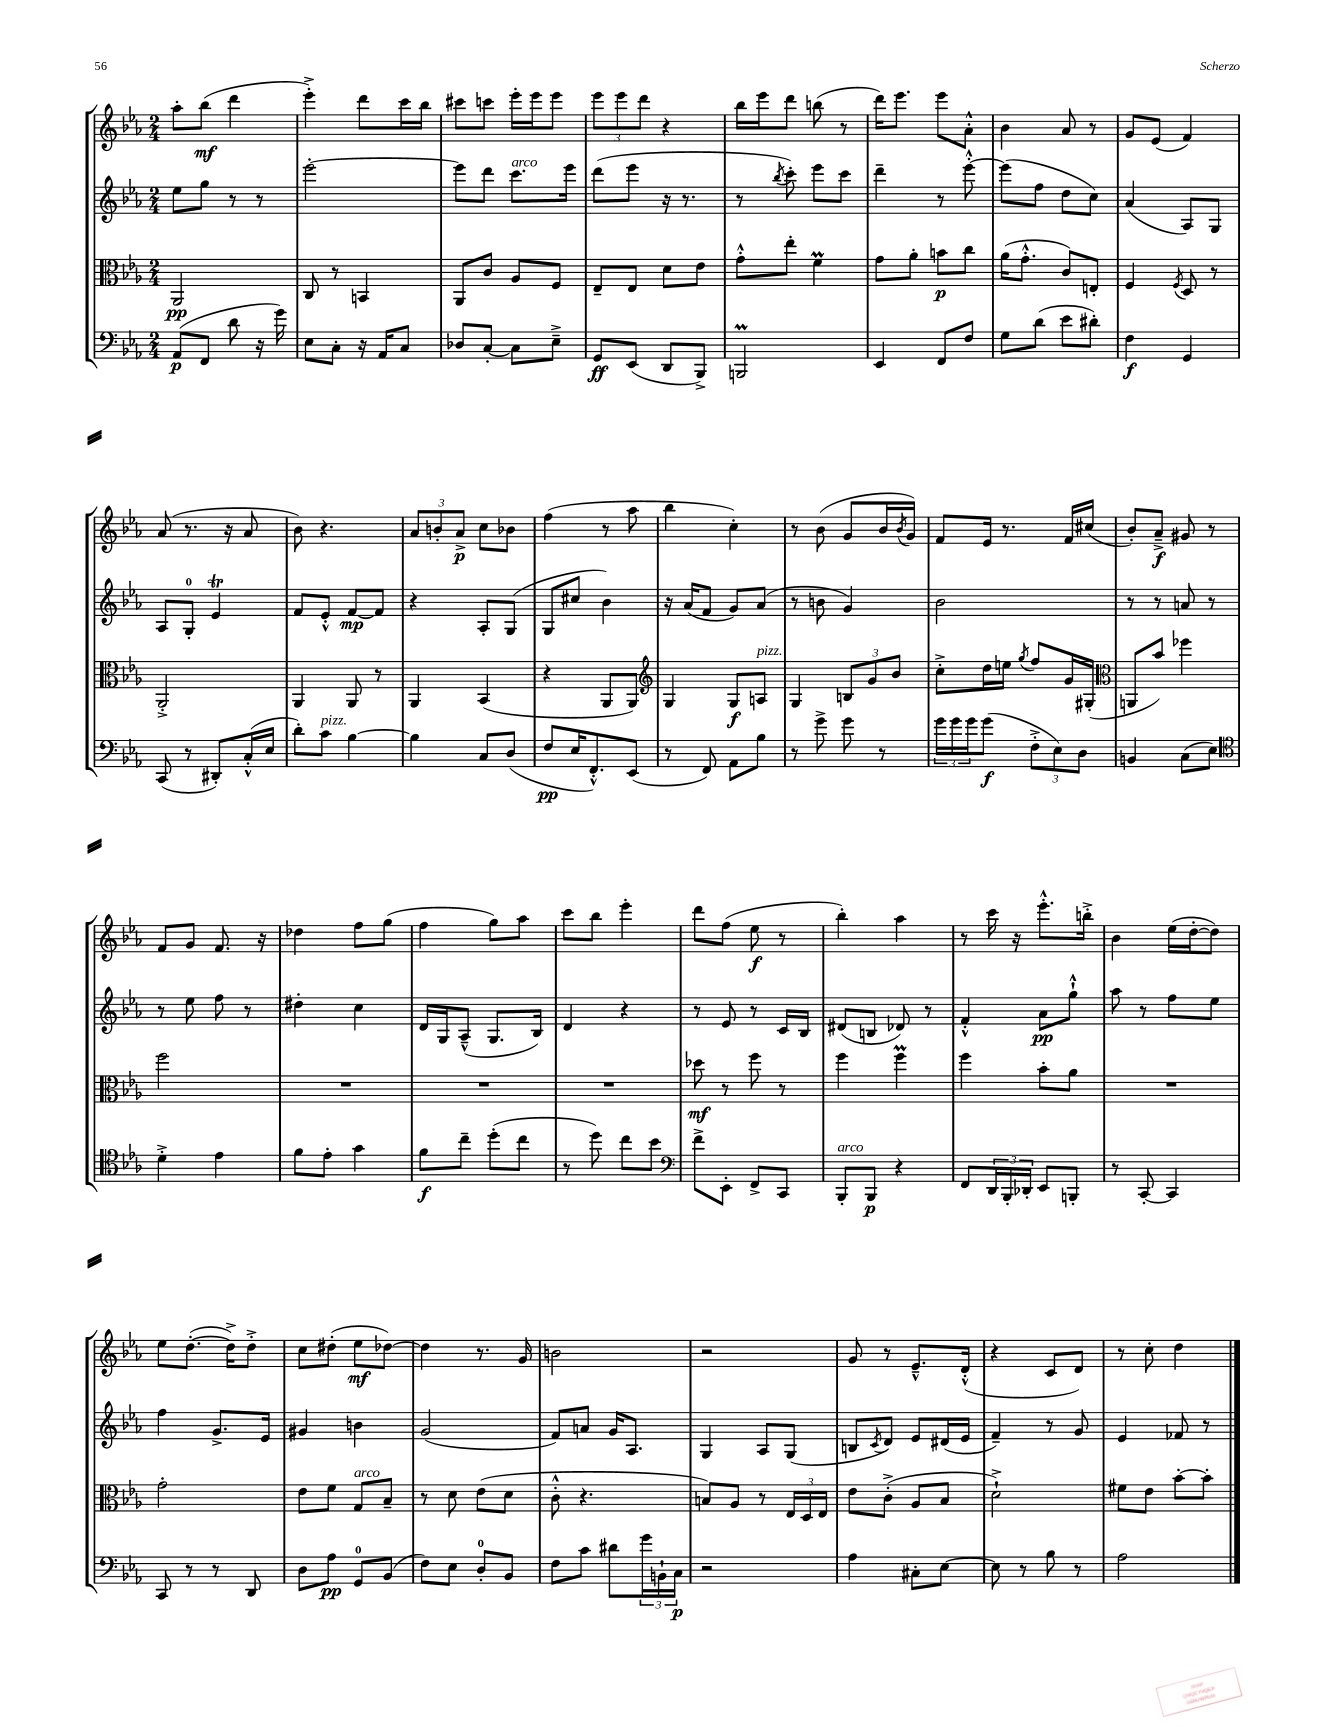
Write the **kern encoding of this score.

**kern	**kern	**kern	**kern
*staff4	*staff3	*staff2	*staff1
*clefF4	*clefC3	*clefG2	*clefG2
*k[b-e-a-]	*k[b-e-a-]	*k[b-e-a-]	*k[b-e-a-]
*M2/4	*M2/4	*M2/4	*M2/4
(8AA-	2AA-	8ee-	8aa-'
8FF	.	8gg	(8bb-
8d	.	8r	4ddd
16r	.	8r	.
16g)	.	.	.
=	=	=	=
8E-	8C	[2eee-'	4eee-'^)
8C'	8r	.	.
16r	4BB	.	8ddd
16AA-	.	.	.
8C	.	.	16ccc
.	.	.	16bb-
=	=	=	=
8D-	8AA-	8eee-]	8ccc#
[8C'	8c	8ddd	8ccc
8C]	8A-	8.ccc	16eee-'
.	.	.	16eee-
8E-~^	8F	.	8eee-
.	.	16eee-	.
=	=	=	=
8GG	8E-~	(8ddd	12eee-
.	.	.	12eee-
(8EE-	8E-	8eee-	.
.	.	.	12ddd
8DD	8d	16r	4r
.	.	8.r	.
8BBB-^)	8e-	.	.
=	=	=	=
2BBB	8g'^^	8r	16bb-
.	.	.	16eee-
.	.	8qbb-	.
.	8ee-'	8ccc')	8ddd
.	4f	8eee-	(8bb
.	.	8ccc	8r
=	=	=	=
4EE-	8g	4ddd~	16ddd)
.	.	.	8.eee-
.	8a-'	.	.
8FF	8b	8r	8eee-
8F	8cc	[8eee-'^^	8a-'^^
=	=	=	=
8G	(16a-	(8eee-]	4b-
.	8.g'^^	.	.
(8d	.	8ff	.
8e-	8c)	8dd	8a-
8d#')	8E'	8cc)	8r
=	=	=	=
4F	4F	(4a-	8g
.	.	.	(8e-
.	8qF	.	.
4GG	8D	8A-)	4f)
.	8r	8G	.
=	=	=	=
(8CC	2AA-'^	8A-	(8a-
8r	.	8G'	8.r
8DD#')	.	4e-	.
.	.	.	16r
(16C'^^	.	.	8a-
16E-	.	.	.
=	=	=	=
8d')	4AA-	8f	8b-)
8c	.	8e-'^^	4.r
[4B-	8AA-	[8f	.
.	8r	8f]	.
=	=	=	=
4B-]	4AA-	4r	12a-
.	.	.	12b'
.	.	.	12a-^
8C	(4BB-	8A-'	8cc
(8D	.	(8G	8b-
=	=	=	=
8F	4r	8G	(4ff
16E-	.	8cc#	.
8.FF'^^)	.	.	.
.	8AA-	4b-)	8r
(8EE-	8AA-)	.	8aa-
=	=	=	=
*	*clefG2	*	*
8r	4G	16r	4bb-
.	.	(16a-	.
8FF)	.	8f	.
8AA-	8G	8g)	4cc')
8B-	8A	(8a-	.
=	=	=	=
8r	4G	8r	8r
8g^	.	8b	(8b-
8g	12B	4g)	8g
.	12g	.	.
8r	.	.	16b-
.	12b-	.	.
.	.	.	8qb-
.	.	.	16g)
=	=	=	=
24g	8cc'^	2b-	8f
24g	.	.	.
24g	.	.	.
(8g	16dd	.	16e-
.	16ee	.	8.r
.	8qgg	.	.
12F'^	8ff	.	.
12E-)	.	.	.
.	16g	.	16f
12D	.	.	.
.	(16G#'	.	(16cc#
=	=	=	=
*	*clefC3	*	*
4BB	8AA	8r	8b-')
.	8b-)	8r	8a-~^
(8C	4ff-	8a	8g#
8E-)	.	8r	8r
=	=	=	=
*clefC4	*	*	*
4d'^	2ff	8r	8f
.	.	8ee-	8g
4e-	.	8ff	8.f
.	.	8r	.
.	.	.	16r
=	=	=	=
8f	2r	4dd#'	4dd-
8e-'	.	.	.
4g	.	4cc	8ff
.	.	.	(8gg
=	=	=	=
8f	2r	16d	4ff
.	.	16G	.
8cc~	.	(8A-~^^	.
(8dd'	.	8.G	8gg)
8cc	.	.	8aa-
.	.	16B-)	.
=	=	=	=
8r	2r	4d	8ccc
8dd)	.	.	8bb-
8cc	.	4r	4eee-'
8b-	.	.	.
=	=	=	=
*clefF4	*	*	*
8f^	8dd-	8r	8ddd
8EE-'	8r	8e-	(8ff
8FF^	8ff	8r	8ee-
8CC	8r	16c	8r
.	.	16B-	.
=	=	=	=
8BBB-'	4ff	(8d#	4bb-')
8BBB-	.	8B	.
4r	4ff	8d-)	4aa-
.	.	8r	.
=	=	=	=
8FF	4ff	4f'^^	8r
24DD	.	.	16ccc
24BBB-'	.	.	.
.	.	.	16r
24DD-'	.	.	.
8EE-	8b-'	8a-	8.eee-'^^
8BBB'	8a-	8gg`^^	.
.	.	.	16bb'^
=	=	=	=
8r	2r	8aa-	4b-
[8CC'	.	8r	.
4CC]	.	8ff	(16ee-
.	.	.	[16dd'
.	.	8ee-	8dd])
=	=	=	=
8CC	2g'	4ff	8ee-
8r	.	.	([8.dd'
8r	.	8.g^	.
.	.	.	16dd^])
8DD	.	.	8dd'^
.	.	16e-	.
=	=	=	=
8D	8e-	4g#	8cc
8A-	8f	.	(8dd#'
8GG	8G	4b	8ee-
(8BB-	8B-~	.	[8dd-)
=	=	=	=
8F)	8r	(2g	4dd-]
8E-	8d	.	.
8D'	(8e-	.	8.r
8BB-	8d	.	.
.	.	.	16g
=	=	=	=
8F	8c'^^	8f)	2b
8c	4.r	8a	.
8d#	.	16g	.
.	.	8.A-	.
24g	.	.	.
24BB`	.	.	.
24C	.	.	.
=	=	=	=
2r	8B)	4G	2r
.	8A-	.	.
.	8r	8A-	.
.	24E-	(8G	.
.	24D	.	.
.	24E-	.	.
=	=	=	=
4A-	8e-	8B	8g
.	.	8qc	.
.	(8c'^	8d)	8r
8C#'	8A-	8e-	8.e-~^^
[8E-	8B-	(16d#	.
.	.	16e-	(16d'^^
=	=	=	=
8E-]	2d`^)	4f~)	4r
8r	.	.	.
8B-	.	8r	8c
8r	.	8g	8d)
=	=	=	=
2A-	8f#	4e-	8r
.	8e-	.	8cc'
.	[8b-'	8f-	4dd
.	8b-']	8r	.
==	==	==	==
*-	*-	*-	*-
